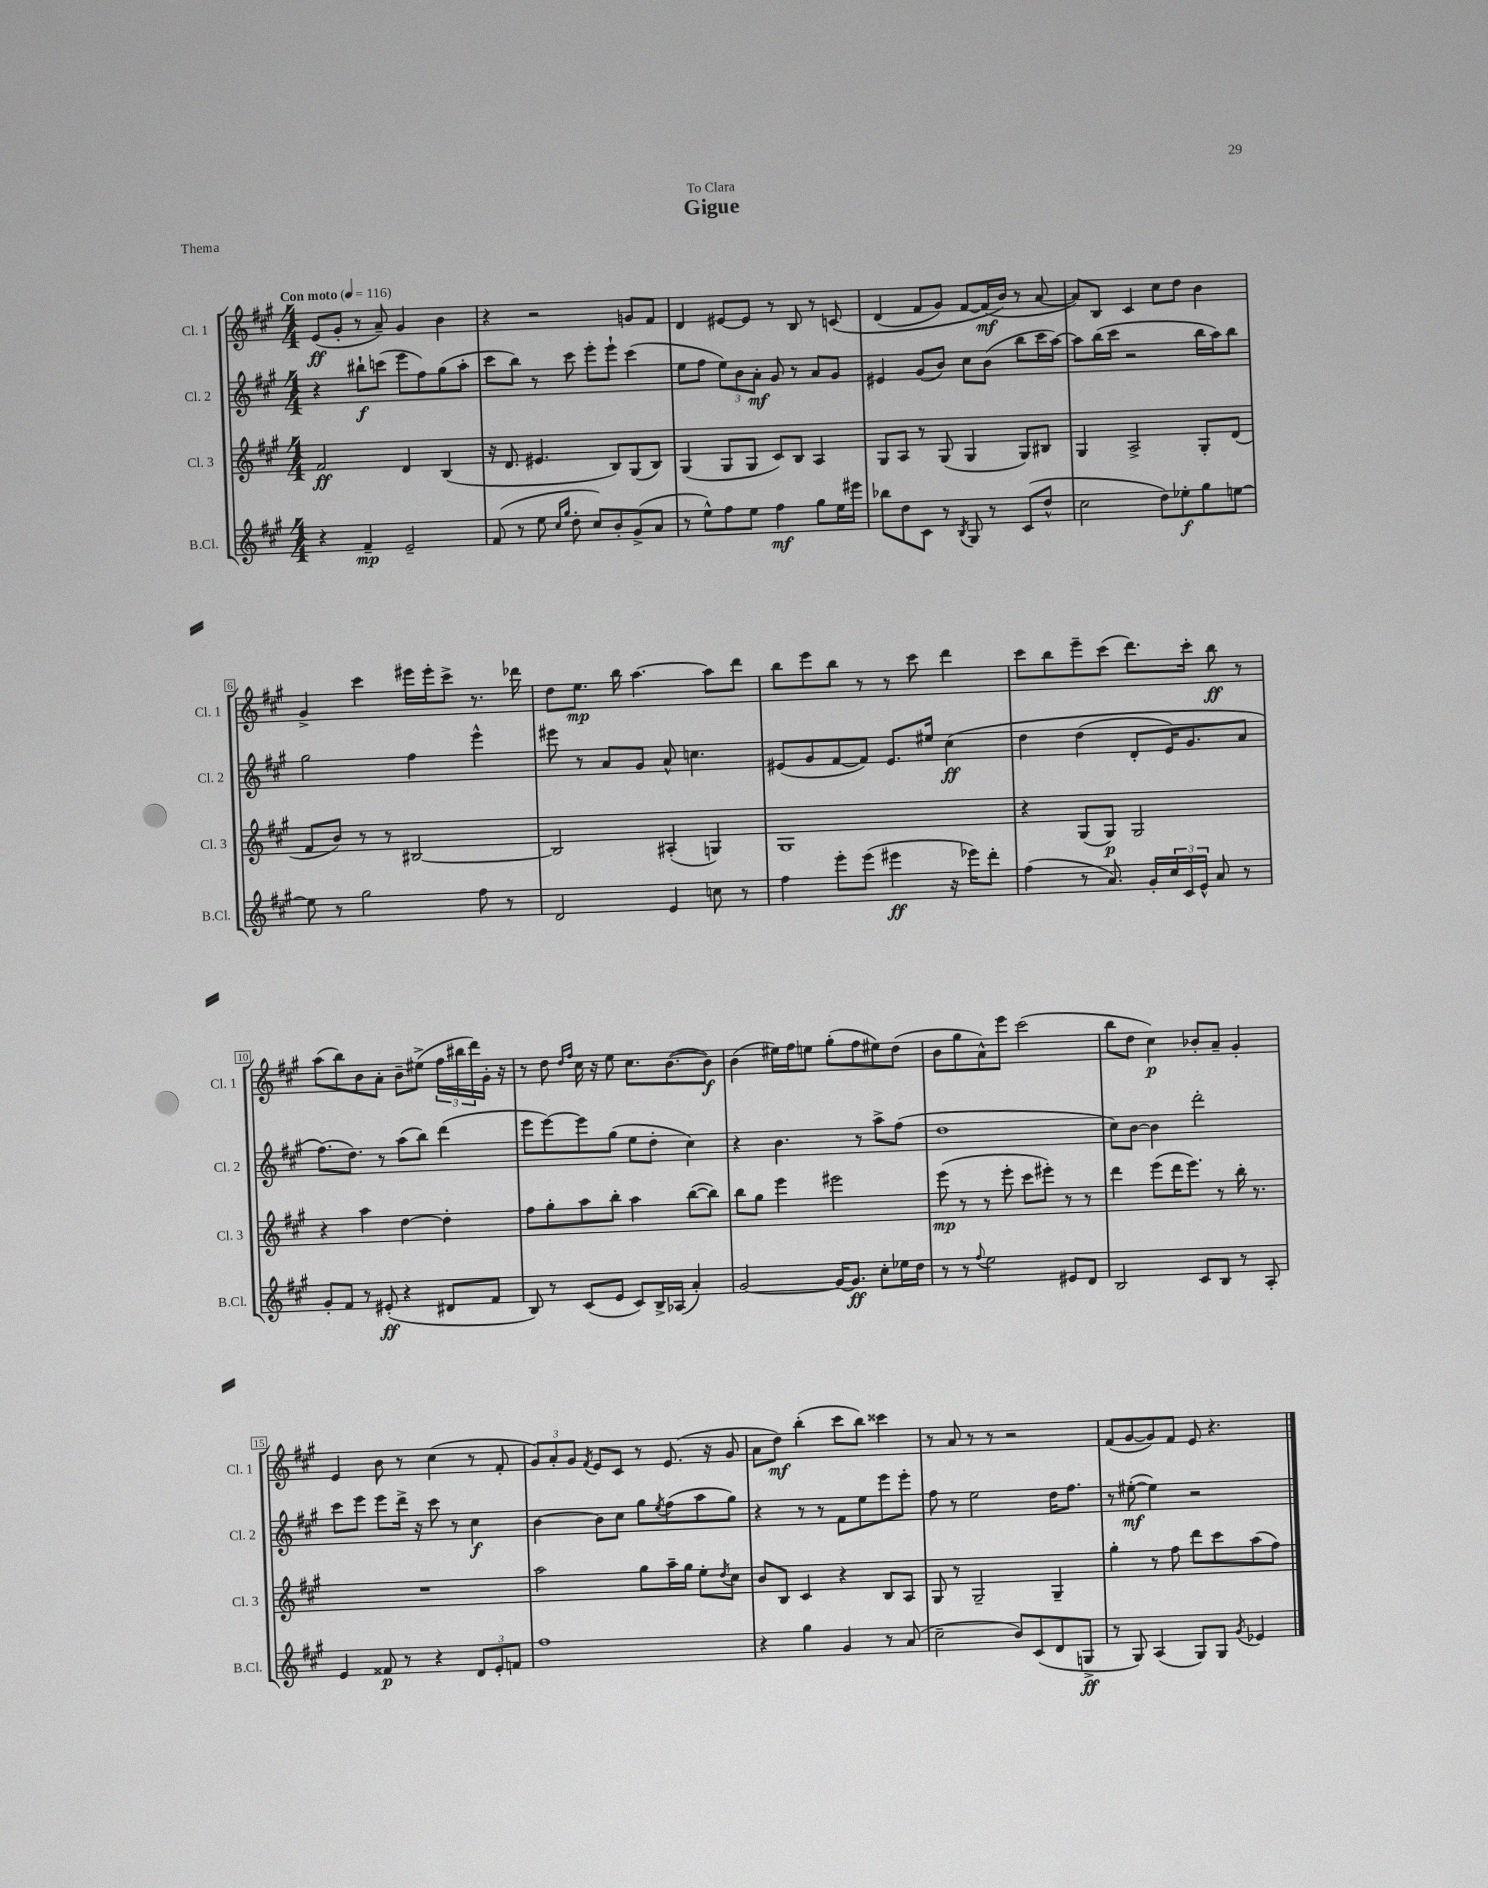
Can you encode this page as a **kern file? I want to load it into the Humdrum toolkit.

**kern	**dynam	**kern	**dynam	**kern	**dynam	**kern	**dynam
*part4	*part4	*part3	*part3	*part2	*part2	*part1	*part1
*staff4	*staff4	*staff3	*staff3	*staff2	*staff2	*staff1	*staff1
*I"B.Cl.	*	*I"Cl. 3	*	*I"Cl. 2	*	*I"Cl. 1	*
*I'B.Cl.	*	*I'Cl. 3	*	*I'Cl. 2	*	*I'Cl. 1	*
*clefG2	*	*clefG2	*	*clefG2	*	*clefG2	*
*k[f#c#g#]	*	*k[f#c#g#]	*	*k[f#c#g#]	*	*k[f#c#g#]	*
*M4/4	*	*M4/4	*	*M4/4	*	*M4/4	*
*MM116	*	*MM116	*	*MM116	*	*MM116	*
=1	=1	=1	=1	=1	=1	=1	=1
!	!	!	!	!	!	!LO:TX:a:B:t=Con moto	!
4r	.	2f#/	ff	4r	.	(8e/L	ff
.	.	.	.	.	.	8g#'/J	.
4f#~/	mp	.	.	8bb#X`\L	f	8r	.
.	.	.	.	(8cccn\J	.	8a~/)	.
2e~/	.	4d/	.	8eee\L	.	4g#/	.
.	.	.	.	8ff#\)	.	.	.
.	.	(4B/	.	(8gg#\	.	4b\	.
.	.	.	.	8aa'\J	.	.	.
=2	=2	=2	=2	=2	=2	=2	=2
(8f#/	.	16r	.	8ccc#\L	.	4r	.
.	.	8.d/	.	.	.	.	.
8r	.	.	.	8bb\J)	.	.	.
8ee\	.	4.e#X/	.	8r	.	2r	.
16qqcc#/LL	.	.	.	.	.	.	.
16qqgg#/JJ	.	.	.	.	.	.	.
8dd'\	.	.	.	8ccc#\	.	.	.
8cc#/L)	.	.	.	8eee'\L	.	.	.
8b'/	.	8B/L)	.	8eee`\J	.	.	.
(8g#^/	.	(8G#/	.	(4ccc#\	.	8gn/L	.
8a/J	.	8B/J)	.	.	.	8f#/J	.
=3	=3	=3	=3	=3	=3	=3	=3
8r	.	(4G#/	.	8ee\L	.	4d/	.
8ee^^\L)	.	.	.	8ff#\J	.	.	.
8ff#\	.	8G#/L	.	12ee\L)	.	[8e#X/L	.
.	.	.	.	12b\	.	.	.
8ee\J	.	8G#/J	.	.	.	8e#/J]	.
.	.	.	.	12a'\J	mf	.	.
4ff#\	mf	8c#/L)	.	8g#/	.	8r	.
.	.	8B/J	.	8r	.	8B/	.
8gg#\L	.	4A/	.	8a/L	.	8r	.
16ee\L	.	.	.	8g#/J	.	(8cn/	.
16eee#X\JJ	.	.	.	.	.	.	.
=4	=4	=4	=4	=4	=4	=4	=4
8bb-X\L	.	8G#/L	.	4e#X/	.	(4d/	.
8dd\	.	8A/J	.	.	.	.	.
8c#\J	.	8r	.	(8g#/L	.	8f#/L	.
8r	.	(8G#/	.	8b/J)	.	8g#/J)	.
8qB/	.	.	.	.	.	.	.
8G#/	.	4G#/	.	8cc#\L	.	[8f#/L	.
8r	.	.	.	(8b\J	.	(16f#/L]	mf
.	.	.	.	.	.	16b/JJ)	.
(8c#/L	.	8G#/L)	.	8bb\L	.	8r	.
8dd^^/J	.	8B#X/J	.	16ccc#\L	.	[8a/	.
.	.	.	.	[16aa\JJ)	.	.	.
=5	=5	=5	=5	=5	=5	=5	=5
2cc#\	.	4G#/	.	8aa\L]	.	8a/L])	.
.	.	.	.	(16bb\L	.	8B/J	.
.	.	.	.	16ccc#\JJ	.	.	.
.	.	2A^/	.	2r	.	4c#/	.
8dd\L)	.	.	.	.	.	8cc#\L	.
8ee-X'\	f	.	.	.	.	8dd\J	.
8gg#\	.	8G#'/L	.	16bb\LL	.	4b\	.
.	.	.	.	16aa\J)	.	.	.
[8een\J	.	(8d/J	.	8bb\J	.	.	.
!!LO:LB:g=z
=6	=6	=6	=6	=6	=6	=6	=6
8ee\]	.	8f#/L	.	2gg#\	.	4g#^/	.
8r	.	8b/J)	.	.	.	.	.
2gg#\	.	8r	.	.	.	4ccc#\	.
.	.	8r	.	.	.	.	.
.	.	[2B#X/	.	4ff#\	.	16eee#X\LL	.
.	.	.	.	.	.	16eee#'\J	.
.	.	.	.	.	.	8ccc#^\J	.
8ff#\	.	.	.	4eee^^\	.	8.r	.
8r	.	.	.	.	.	.	.
.	.	.	.	.	.	16ddd-X\	.
=7	=7	=7	=7	=7	=7	=7	=7
2d/	.	2B#/]	.	8eee#X\	.	8dd\L	.
.	.	.	.	8r	.	8.ee\J	mp
.	.	.	.	8a/L	.	.	.
.	.	.	.	.	.	16bb\	.
.	.	.	.	8g#/J	.	[4.aa\	.
4e/	.	(4A#X'/	.	8a^^/	.	.	.
.	.	.	.	4.ccn\	.	.	.
8ccn\	.	4Gn/)	.	.	.	8aa\L]	.
8r	.	.	.	.	.	8ddd\J	.
=8	=8	=8	=8	=8	=8	=8	=8
4ff#\	.	1G#	.	(8e#X/L	.	8bb\L	.
.	.	.	.	8g#/	.	8eee\	.
8eee'\L	.	.	.	[8f#/	.	8bb\J	.
(8eee\J	.	.	.	8f#/J])	.	8r	.
4eee#X\	ff	.	.	8.e#/L	.	8r	.
.	.	.	.	.	.	8ccc#\	.
.	.	.	.	16ee#X/Jk	.	.	.
16r	.	.	.	(4cc#\	ff	4ddd\	.
16eee-X\KL)	.	.	.	.	.	.	.
8ddd'\J	.	.	.	.	.	.	.
=9	=9	=9	=9	=9	=9	=9	=9
(4ff#\	.	4r	.	4dd\	.	8ccc#\L	.
.	.	.	.	.	.	8bb\	.
8r	.	(8G#/L	.	(4dd\	.	8eee~\	.
8.a/)	.	8G#/J)	p	.	.	(8ccc#\J	.
.	.	2G#/	.	8d'/L	.	8.ddd\L)	.
16g#'/LL	.	.	.	.	.	.	.
24cc#/	.	.	.	16e/K)	.	.	.
24c#/	.	.	.	.	.	.	.
.	.	.	.	8.g#/	.	16ccc#'\Jk	.
24e^^/JJ	.	.	.	.	.	.	.
8a/	.	.	.	.	.	8bb\	ff
8r	.	.	.	8a/J	.	8r	.
!!LO:LB:g=z
=10	=10	=10	=10	=10	=10	=10	=10
8g#'/L	.	4r	.	(8.ff#\L)	.	(8aa\L	.
8f#/J	.	.	.	.	.	8bb\)	.
.	.	.	.	8.dd\J)	.	.	.
8r	.	4aa\	.	.	.	8b\	.
(8e#X'/	ff	.	.	8r	.	8a'\J	.
4r	.	[4dd\	.	(8aa\L	.	8b~\L	.
.	.	.	.	8bb\J)	.	(8ee#X^\J	.
8d#X/L	.	4dd'\]	.	(4ddd\	.	24ff#\LL	.
.	.	.	.	.	.	24bb#X\	.
.	.	.	.	.	.	24ddd\)	.
8f#/J	.	.	.	.	.	16g#'\JJ	.
.	.	.	.	.	.	16r	.
=11	=11	=11	=11	=11	=11	=11	=11
8B/)	.	8ff#\L	.	8eee\L	.	8r	.
8r	.	8gg#'\	.	[8eee\)	.	8dd\	.
.	.	.	.	.	.	16qqdd/LL	.
.	.	.	.	.	.	16qqff#/JJ	.
(8c#/L	.	8aa\	.	8eee\]	.	16cc#\	.
.	.	.	.	.	.	16r	.
8e/J	.	8bb'\J	.	(8gg#\J	.	8ee\	.
8c#/L)	.	4aa\	.	8ee\L	.	8.cc#\L	.
16B^/L	.	.	.	8dd'\J	.	.	.
(16A-X/JJ	.	.	.	.	.	([8.b\	.
4a'/)	.	([8bb\L	.	4cc#\)	.	.	.
.	.	8bb\J])	.	.	.	8b\J])	f
=12	=12	=12	=12	=12	=12	=12	=12
[2g#/	.	8bb\L	.	4r	.	(4b\	.
.	.	8gg#\J	.	.	.	.	.
.	.	4eee\	.	4.b\	.	16ee#X\LL)	.
.	.	.	.	.	.	16ff#\J	.
.	.	.	.	.	.	8een\J	.
16g#/KL_	.	2eee#X\	.	.	.	(8gg#'\L	.
8.g#/J]	ff	.	.	.	.	.	.
.	.	.	.	8r	.	8ff#\	.
8cc#'\L	.	.	.	8aa^\L	.	8ee#X\)	.
16ee-X\L	.	.	.	(8ff#\J	.	(8dd\J	.
16dd\JJ	.	.	.	.	.	.	.
=13	=13	=13	=13	=13	=13	=13	=13
8r	.	(8eee\	mp	1dd	.	8b\L	.
8r	.	8r	.	.	.	8gg#\	.
8qqff#/	.	.	.	.	.	.	.
2ee\	.	8r	.	.	.	8a^^\)	.
.	.	8eee'\	.	.	.	8eee\J	.
.	.	8ccc#\L	.	.	.	(2ccc#\	.
.	.	8eee#X'\J)	.	.	.	.	.
8e#X/L	.	8r	.	.	.	.	.
8d/J	.	8r	.	.	.	.	.
=14	=14	=14	=14	=14	=14	=14	=14
2B/	.	4ddd\	.	8cc#\L)	.	8bb\L	.
.	.	.	.	[8b\J	.	8dd\J	.
.	.	(8eee\L	.	4b\]	.	4cc#\)	p
.	.	16ddd\K	.	.	.	.	.
.	.	8.eee\J)	.	.	.	.	.
8c#/L	.	.	.	2ddd'\	.	8b-X'/L	.
8B/J	.	8r	.	.	.	8a~/J	.
8r	.	16bb'\	.	.	.	4g#'/	.
.	.	8.r	.	.	.	.	.
8A'/	.	.	.	.	.	.	.
!!LO:LB:g=z
=15	=15	=15	=15	=15	=15	=15	=15
4e/	.	1r	.	8ccc#\L	.	4e/	.
.	.	.	.	8eee\J	.	.	.
8f##X/	p	.	.	8eee\L	.	8b\	.
8r	.	.	.	16ddd^\Jk	.	8r	.
.	.	.	.	16r	.	.	.
4r	.	.	.	8ccc#\	.	(4cc#\	.
.	.	.	.	8r	.	.	.
12d/L	.	.	.	4cc#\	f	8r	.
12e'/	.	.	.	.	.	.	.
.	.	.	.	.	.	8f#'/	.
12fn/J	.	.	.	.	.	.	.
=16	=16	=16	=16	=16	=16	=16	=16
1ff#	.	2aa\	.	[4b\	.	12g#/L)	.
.	.	.	.	.	.	12a'/	.
.	.	.	.	.	.	12g#/J	.
.	.	.	.	.	.	8qf#/	.
.	.	.	.	8b\L]	.	8e/L	.
.	.	.	.	8cc#\J	.	8c#/J	.
.	.	8gg#\L	.	8gg#\L	.	8r	.
.	.	.	.	8qee/	.	.	.
.	.	16aa~\L	.	(8ff#\	.	(8.e/	.
.	.	16gg#\JJ	.	.	.	.	.
.	.	8ee'\L	.	8aa\	.	.	.
.	.	.	.	.	.	16r	.
.	.	8qdd/	.	.	.	.	.
.	.	8cc#\J	.	8gg#\J)	.	8g#/	.
=17	=17	=17	=17	=17	=17	=17	=17
4r	.	8b/L	.	4r	.	8a\L	.
.	.	8B/J	.	.	.	8dd\J)	mf
4gg#\	.	4c#/	.	8r	.	(4bb'\	.
.	.	.	.	8r	.	.	.
4g#/	.	4r	.	8f#\L	.	8ccc#\L	.
.	.	.	.	8ee\	.	8bb\J)	.
8r	.	8B/L	.	8eee\	.	4ccc##X\	.
(8a/	.	8A/J	.	8eee'\J	.	.	.
=18	=18	=18	=18	=18	=18	=18	=18
2cc#~\	.	8G#/	.	8ff#\	.	8r	.
.	.	8r	.	8r	.	8a/	.
.	.	2G#~/	.	2ee\	.	8r	.
.	.	.	.	.	.	8r	.
8b/L)	.	.	.	.	.	2r	.
(8c#/	.	.	.	.	.	.	.
8d/	.	4G#~/	.	16dd\KL	.	.	.
.	.	.	.	8.ff#\J	.	.	.
8Gn^/J	ff	.	.	.	.	.	.
=19	=19	=19	=19	=19	=19	=19	=19
8r	.	4gg#'\	.	8r	.	(8f#/L	.
8G#/)	.	.	.	([8ee#X'\	mf	[8g#/	.
(4A/	.	8r	.	4ee#\])	.	8g#/])	.
.	.	8ff#\	.	.	.	8f#/J	.
8G#/L)	.	8ddd\L	.	2r	.	8e/	.
8G#/J	.	8ccc#\	.	.	.	4.r	.
8qg#/	.	.	.	.	.	.	.
4e-X/	.	(8aa\	.	.	.	.	.
.	.	8ff#\J)	.	.	.	.	.
==	==	==	==	==	==	==	==
*-	*-	*-	*-	*-	*-	*-	*-
